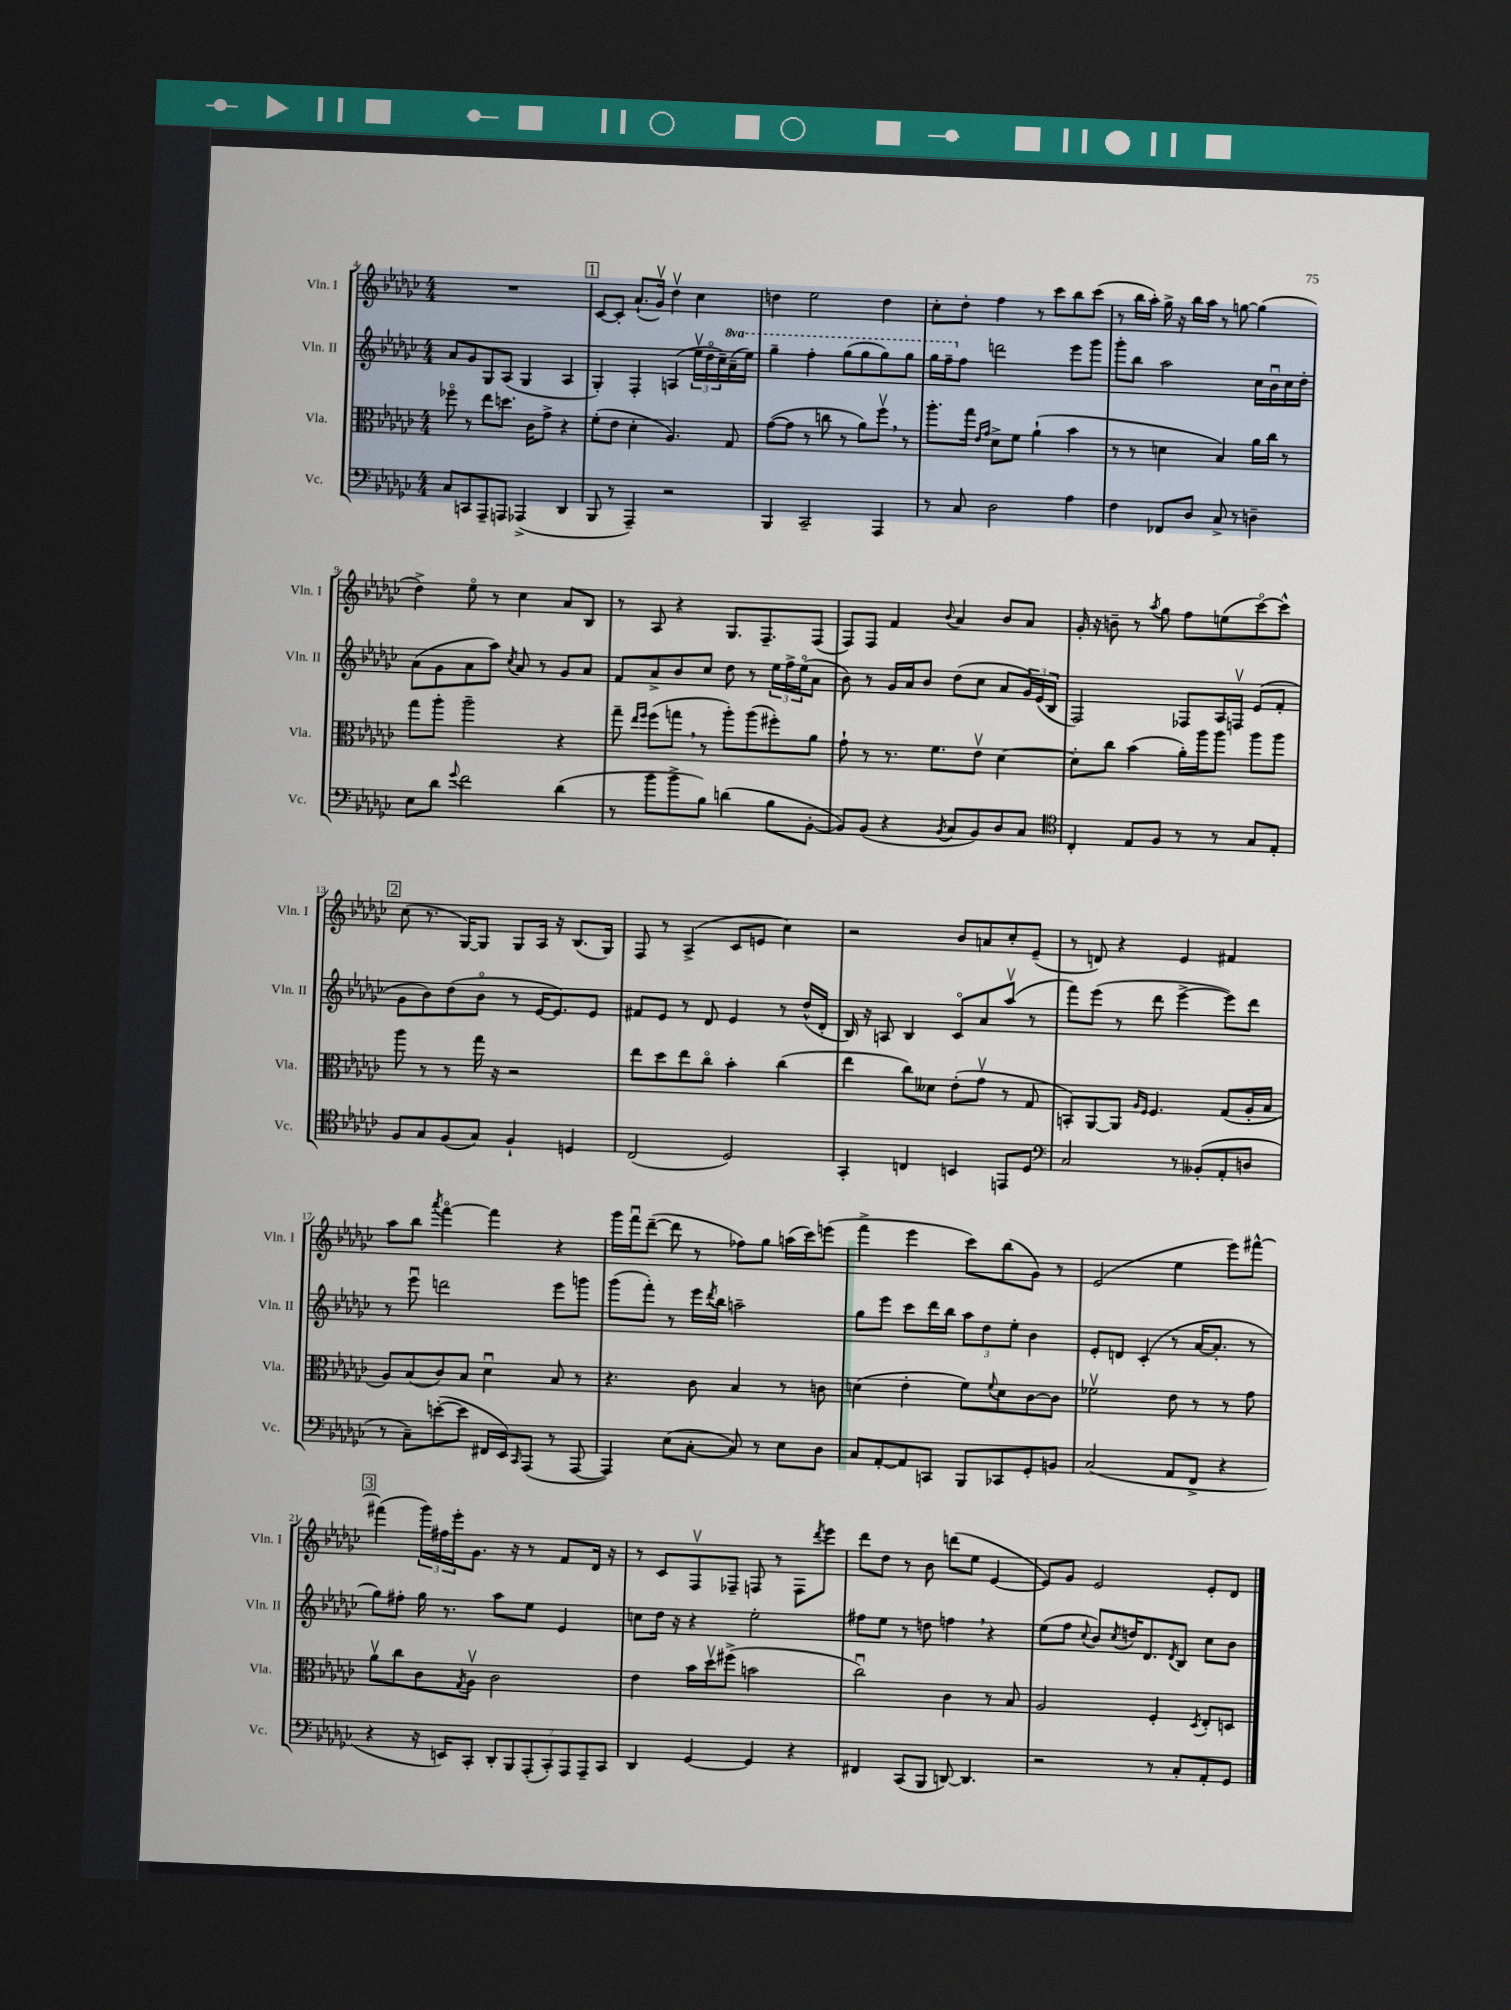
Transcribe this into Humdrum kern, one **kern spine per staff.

**kern	**kern	**kern	**kern
*staff4	*staff3	*staff2	*staff1
*clefF4	*clefC3	*clefG2	*clefG2
*k[b-e-a-d-g-c-]	*k[b-e-a-d-g-c-]	*k[b-e-a-d-g-c-]	*k[b-e-a-d-g-c-]
*M4/4	*M4/4	*M4/4	*M4/4
8C-	8ff-o	8a-	1r
8CC	8r	8g-	.
8AAA-~	8ee-	8G-	.
8AAA	8.dd	(8A-	.
(4AAA-^	.	4G-	.
.	16c-	.	.
.	8g-^	.	.
4DD-	4r	4A-	.
=	=	=	=
8BBB-	(8f'	4G-')	[8c-
8r	8e-	.	8c-']
4AAA-~)	4d-'	4F'	(8.a-`
.	.	.	16g-v)
2r	4.A-)	(4A	4dd-v
.	.	24ee-v	4cc-
.	.	24dd-o	.
.	.	24cc-~)	.
.	8G-	(16aa-~	.
.	.	16eee-)	.
=	=	=	=
4BBB-	([8g-	4ggg-~	4dd
.	8g-]	.	.
2CC-~	8r	4fff'	2ee-
.	8cc	.	.
.	8r	(8ggg-	.
.	8a-)	8ggg-	.
4AAA-	8ffv	8ggg-)	4dd
.	8r	8ggg-	.
=	=	=	=
8r	8.aa-'	16ggg-	8cc-'
.	.	16fff~	.
8C-	.	8ff	8dd-'
.	16gg-	.	.
.	16qqe-	.	.
.	16qqg-	.	.
2D-	8d-^	2ddd	4ff
.	8f	.	.
.	(4a-`	.	8r
.	.	.	8ccc-
4A-	4b-	8eee-	8bb-
.	.	8ggg-	(8ccc-
=	=	=	=
4F	8r	8ggg-'	8r
.	8r	8bb-	16bb-
.	.	.	16aa-')
8FF-	4d	2aa-	16gg-^
.	.	.	16r
8D-	.	.	16bb-
.	.	.	16aa-
8C-^	4B-)	.	8r
8r	.	.	[8gg
4D~	16a-	16cc-	(4gg]
.	16cc-	16b-u	.
.	8r	16cc-	.
.	.	16dd-'	.
=	=	=	=
8E-	8gg-	(8a-	4dd-^)
8d-	8aa-'	8g-	.
8qqg-	.	.	.
2f	2aa-~	8a-	8ee-o
.	.	8aa-)	8r
.	.	8qcc-	.
.	.	8a-	4cc-
.	.	8r	.
(4d-	4r	8g-	8a-
.	.	8a-	8B-
=	=	=	=
8r	8gg-~	8f	8r
.	16qqee-	.	.
.	16qqff	.	.
8b-	(8ff	8a-^	8A-
8b-^	8gg	8b-	4r
8B-)	8r	8cc-	.
(4d	8aa-')	8dd-	8.G-
.	(8aa-	8r	.
.	.	.	8.F~
8B-	8ff#')	24ee-	.
.	.	24ff^	.
.	.	(24ee-o	.
[8BB-'	8a-	8a-	(8F
=	=	=	=
8BB-])	8g-`	8b-)	8F)
(8BB-	8r	8r	8F
4r	8.r	16g-	4f
.	.	16a-	.
.	.	8b-	.
.	8.f	.	.
8qBB-	.	.	8qqb-
8C-	.	(8dd-	4a-
8BB-)	8e-v	8cc-	.
8D-	[4d-	8a-	8b-
8C-	.	24g-)	8a-
.	.	(24e-	.
.	.	24B-	.
=	=	=	=
*clefC4	*	*	*
4C-'	8d-']	2F)	16g-'
.	.	.	16r
.	8cc-	.	8b~
8E-	(4b-	.	8r
.	.	.	8qaa-
8F	.	.	8gg-
8r	16a-')	8F-	8ff
.	16aa-	.	.
8r	8aa-	16A-	(8ee
.	.	16Fv	.
8G-	8aa-	(8e-	[8ccc-o)
8E-'	8aa-	8f'	8ccc-^^]
=	=	=	=
8F	8aa-	8g-	(8cc-
8G-	8r	8b-)	8.r
(8F	8r	(8dd-	.
.	.	.	[16G-)
8G-)	16gg-	8b-o	8G-]
.	16r	.	.
4F`	2r	8r	8G-
.	.	[16e-	16A-
.	.	8.e-])	16r
4D	.	.	(8.B-
.	.	8e-	.
.	.	.	16G-)
=	=	=	=
(2C-	8ee-	8f#	8F
.	8dd-	8e-	8r
.	8ee-	8r	(4A-^
.	8cc-o	8d-	.
2D-)	4b-'	4e-	8c-
.	.	.	8e
.	(4cc-	8r	4cc-)
.	.	(16dd-^^	.
.	.	16d-'	.
=	=	=	=
4GG-'	4ee-	16B-)	2r
.	.	16r	.
.	.	8A	.
4C	8cc-)	4B-	.
.	8d--	.	.
4BB	(8e-'	8c-o	8b-
.	8g-v	8a-	8a
8EE	8r	(8aa-v	8cc-'
8D-	8G-	8r	(8e-~
=	=	=	=
*clefF4	*	*	*
2C-	8BB')	8fff)	8r
.	[8AA-	(8eee-	8d)
.	8AA-]	8r	4r
.	16qqA-	.	.
.	16qqF	.	.
.	4.F	8ddd-	.
8r	.	[4eee-^	4e-
(8BB--'	.	.	.
8AA-'	(8G-	8eee-])	4f#
8D	16A-'	8ddd-	.
.	16B-	.	.
=	=	=	=
8r	8A-)	8r	8aa-
8C-~)	(8B-	8eee-u	8bb-
.	.	.	8qaaa-
([8e'	8c-)	2ddd	[4fffo
8e]	8B-	.	.
16FF#	4d-u	.	4fff]
16EE-)	.	.	.
16qqCC-	.	.	.
(8AAA-	.	.	.
8r	8B-	8eee-	4r
[8AAA-	8r	8ggg	.
=	=	=	=
4AAA-])	4.r	(8ggg-	16ggg-
.	.	.	16fffu
.	.	8fff')	([8ddd-~
(8E-	.	8r	8ddd-]
[8C-'	8c-	16eee-	8r
.	.	8qddd-	.
.	.	16bb-	.
8C-])	4B-	2aa~	8ff-)
8r	.	.	8gg-
8E-	8r	.	(16aa
.	.	.	16ccc-)
8D-	8c	.	(8eee
=	=	=	=
8C-	(4d	8gg-	4fff^
[8AA-'	.	8eee-	.
8AA-]	4e-'	8ccc-	4eee-
8CC	.	16ddd-	.
.	.	16bb-	.
8BBB-	8f)	12aa-	8ccc-)
.	.	12dd-	.
.	8qqf	.	.
8CC-	8d	.	(8bb-
.	.	12ee-'	.
8GG-'	[8c-	4b-	8g-)
8BB	8c-]	.	8r
=	=	=	=
(2C-	2f-v	8e-'	(2e-
.	.	8d	.
.	.	(4c-'	.
8AA-	8e-	8r	4ee-
8FF^	8r	[16a-	.
.	.	8.a-']	.
4r	8r	.	8eee-)
.	8g-	8r	[8fff#^^
=	=	=	=
4r	8a-v	8gg-)	(4fff#]
.	8cc-	8ff#'	.
16r	8c-	16gg-	24ggg-)
.	.	.	24ff#
16EE)	.	8.r	.
.	.	.	24eee-'
.	8qG-	.	.
8CC-'	8A-v	.	8.g-
14DD-'	2c-	8aa-	.
.	.	.	16r
14BBB-	.	.	.
.	.	8ee-	8r
(14AAA-'	.	.	.
14CC-')	.	.	.
.	.	4e-	8f
14AAA-	.	.	.
14AAA-~	.	.	.
.	.	.	16d-
14CC-	.	.	.
.	.	.	16r
=	=	=	=
4DD-	4e-	8cc	8r
.	.	16dd-	8c-
.	.	16r	.
[4GG-	16b-	4r	8Fv
.	16dd-v	.	.
.	(8ff#^	.	8F-~
4GG-]	2b	2ee-'	8F
.	.	.	8r
4r	.	.	8F
.	.	.	8qddd-
.	.	.	8eee-
=	=	=	=
4FF#	2cc-u)	8ff#	8ddd-
.	.	8ee-	8dd-
(8CC-	.	8r	8r
8BBB-	.	8dd	8b-
[8DD)	4c-	4ff	(8ddd
4.DD]	.	.	8ee-
.	8r	4r	[4e-
.	8B-	.	.
=	=	=	=
2r	2A-	(8ee-	8e-])
.	.	8ff	8g-
.	.	8qqcc-	.
.	.	8b-)	2e-
.	.	8qcc-	.
.	.	16dd	.
.	.	8.d-	.
8r	4F'	.	.
.	.	8qd-	.
8C-'	.	8B-	.
.	8qD-	.	.
8AA-'	8E-'	8cc-	8e-'
8GG-	8D	8b-	8d-
==	==	==	==
*-	*-	*-	*-
